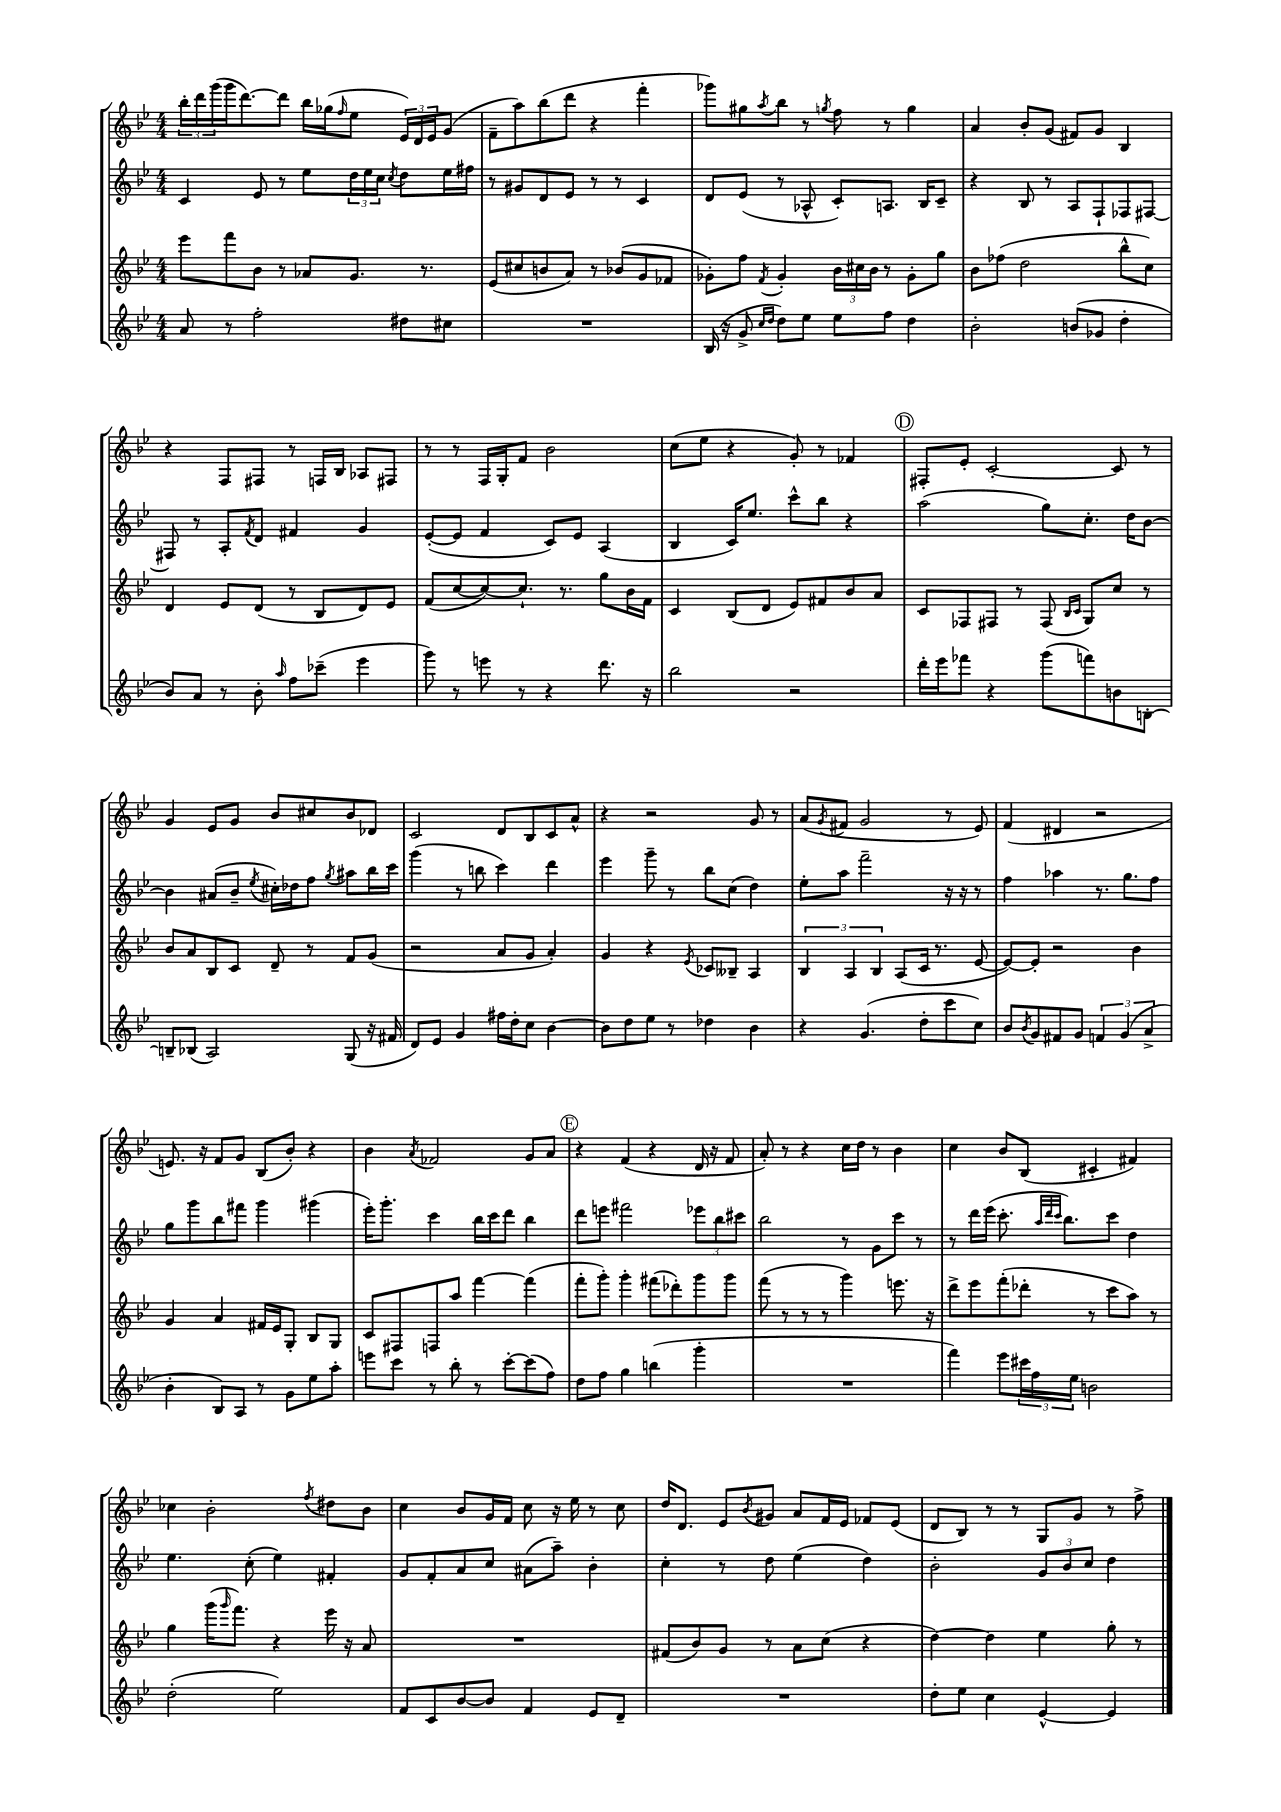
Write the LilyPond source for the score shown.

<<
\new StaffGroup <<
\new Staff = "s0" {
    \clef treble \key bes \major \numericTimeSignature \time 4/4
    \tuplet 3/2 { bes''16-. d'''16 g'''16( } g'''16 d'''8.~) d'''8 bes''16 ges''16( \grace { f''16 } ees''8 \tuplet 3/2 { ees'16) d'16 ees'16 } g'8( |
    f'8-- a''8) bes''8( d'''8 r4 f'''4-. |
    ges'''8) gis''8 \acciaccatura { a''8 } bes''8 r8 \acciaccatura { g''8 } f''8 r8 g''4 |
    a'4 bes'8-. g'8( fis'8) g'8 bes4 |
    r4 f8 fis8 r8 f16 bes16 aes8 fis8 |
    r8 r8 f16 g16-. f'8 bes'2 |
    c''8( ees''8 r4 g'8-.) r8 fes'4 |
    \mark \markup { \circle "D" } fis8-. ees'8-. c'2~-. c'8 r8 |
    g'4 ees'8 g'8 bes'8 cis''8 bes'8 des'8 |
    c'2 d'8 bes8 c'8 a'8-^ |
    r4 r2 g'8 r8 |
    a'8( \acciaccatura { g'8 } fis'8 g'2 r8 ees'8) |
    f'4( dis'4 r2 |
    e'8.) r16 f'8 g'8 bes8( bes'8-.) r4 |
    bes'4 \acciaccatura { a'8 } fes'2 g'8 a'8 |
    \mark \markup { \circle "E" } r4 f'4( r4 d'16 r16 f'8 |
    a'8-.) r8 r4 c''16 d''16 r8 bes'4 |
    c''4 bes'8 bes8( cis'4-. fis'4) |
    ces''4 bes'2-. \acciaccatura { f''8 } dis''8 bes'8 |
    c''4 bes'8 g'16 f'16 c''8 r16 ees''16 r8 c''8 |
    d''16 d'8. ees'8 \acciaccatura { bes'8 } gis'8 a'8 f'16 ees'16 fes'8 ees'8( |
    d'8 bes8) r8 r8 g8 g'8 r8 f''8-> \bar "|." |
}
\new Staff = "s1" {
    \clef treble \key bes \major \numericTimeSignature \time 4/4
    c'4 ees'8 r8 ees''8 \tuplet 3/2 { d''16 ees''16 c''16 } \acciaccatura { c''8 } d''8 ees''16 fis''16 |
    r8 gis'8 d'8 ees'8 r8 r8 c'4 |
    d'8 ees'8( r8 aes8-^ c'8-.) a8. bes16 c'8-- |
    r4 bes8 r8 a8 f8-! fes8 fis8~ |
    fis8 r8 a8-. \acciaccatura { f'8 } d'8 fis'4 g'4 |
    ees'8~-.( ees'8 f'4 c'8) ees'8 a4( |
    bes4 c'16) ees''8. c'''8-^ bes''8 r4 |
    \mark \markup { \circle "D" } a''2( g''8) c''8.-. d''16 bes'8~ |
    bes'4 ais'8( bes'8-- \acciaccatura { ees''8 } cis''16-.) des''16 f''8 \acciaccatura { g''8 } ais''8 bes''16 c'''16 |
    g'''4( r8 b''8 c'''4) d'''4 |
    ees'''4 g'''8-- r8 bes''8 c''8( d''4) |
    ees''8-. a''8 f'''2-- r16 r16 r8 |
    f''4 aes''4 r8. g''8. f''8 |
    g''8 g'''8 bes''8 fis'''8 g'''4 gis'''4( |
    ees'''16-.) g'''8.-. c'''4 bes''16 c'''16 d'''8 bes''4 |
    \mark \markup { \circle "E" } d'''8 e'''8 fis'''2 \tuplet 3/2 { ees'''8 bes''8 cis'''8 } |
    bes''2 r8 g'8 c'''8 r8 |
    r8 d'''16 ees'''16( c'''8.-. \grace { a''32 d'''32 c'''32 } bes''8.) c'''8 d''4 |
    ees''4. c''8-.( ees''4) fis'4-. |
    g'8 f'8-. a'8 c''8 ais'8( a''8--) bes'4-. |
    c''4-. r8 d''8 ees''4( d''4) |
    bes'2-. \tuplet 3/2 { g'8 bes'8 c''8 } d''4 \bar "|." |
}
\new Staff = "s2" {
    \clef treble \key bes \major \numericTimeSignature \time 4/4
    ees'''8 f'''8 bes'8 r8 aes'8 g'8. r8. |
    ees'8( cis''8 b'8 a'8) r8 bes'8( g'8 fes'8 |
    ges'8-.) f''8 \acciaccatura { f'8 } ges'4-. \tuplet 3/2 { bes'16 cis''16 bes'16 } r8 ges'8-. g''8 |
    bes'8 fes''8( d''2 bes''8-^ c''8) |
    d'4 ees'8 d'8( r8 bes8 d'8) ees'8 |
    f'8( c''8~ c''8~) c''8.-! r8. g''8 bes'16 f'16 |
    c'4 bes8( d'8 ees'8) fis'8 bes'8 a'8 |
    \mark \markup { \circle "D" } c'8 fes8 fis8 r8 fis8( \grace { bes16 c'16 } g8) c''8 r8 |
    bes'8 a'8 bes8 c'8 d'8-- r8 f'8 g'8( |
    r2 a'8 g'8 a'4-.) |
    g'4 r4 \acciaccatura { ees'8 } ces'8 beses8-- a4 |
    \tuplet 3/2 { bes4 a4 bes4 } a8( c'16 r8. ees'8~ |
    ees'8~) ees'8-. r2 bes'4 |
    g'4 a'4 fis'16 ees'16 g8-. bes8 g8 |
    c'8 fis8 f8 a''8 f'''4~ f'''4( |
    \mark \markup { \circle "E" } f'''8-. g'''8-.) g'''4-. fis'''8( des'''8-.) g'''8 g'''8 |
    f'''8( r8 r8 r8 g'''4) e'''8. r16 |
    d'''8-> ees'''8 f'''8-.( des'''8-. r8 c'''8 a''8) r8 |
    g''4 g'''16( \grace { g'''16 } f'''8.) r4 ees'''16 r16 a'8 |
    R1 |
    fis'8( bes'8) g'8 r8 a'8 c''8( r4 |
    d''4~) d''4 ees''4 g''8-. r8 \bar "|." |
}
\new Staff = "s3" {
    \clef treble \key bes \major \numericTimeSignature \time 4/4
    a'8 r8 f''2-. dis''8 cis''8 |
    R1 |
    bes16( r16 g'8-> \grace { c''16 d''16 } d''8) ees''8 ees''8 f''8 d''4 |
    bes'2-. b'8( ges'8 d''4-. |
    bes'8) a'8 r8 bes'8-. \grace { a''16 } f''8 ces'''8--( ees'''4 |
    g'''8) r8 e'''8 r8 r4 d'''8. r16 |
    bes''2 r2 |
    \mark \markup { \circle "D" } d'''16-. ees'''16 fes'''8 r4 g'''8( f'''8) b'8 b8~-. |
    b8-- bes8( a2) g8( r16 fis'16 |
    d'8) ees'8 g'4 fis''16 d''16-. c''8 bes'4~ |
    bes'8 d''8 ees''8 r8 des''4 bes'4 |
    r4 g'4.( d''8-. c'''8 c''8) |
    bes'8 \acciaccatura { bes'8 } g'8 fis'8 g'8 \tuplet 3/2 { f'4 g'4( a'4-> } |
    bes'4-. bes8) a8 r8 g'8 ees''8 a''8-. |
    e'''8 c'''8 r8 bes''8-. r8 c'''8~-. c'''8( f''8) |
    \mark \markup { \circle "E" } d''8 f''8 g''4 b''4( g'''4-. |
    R1 |
    f'''4) ees'''8 \tuplet 3/2 { cis'''16 f''16 ees''16 } b'2 |
    d''2-.( ees''2) |
    f'8 c'8 bes'8~ bes'8 f'4 ees'8 d'8-- |
    R1 |
    d''8-. ees''8 c''4 ees'4~-^ ees'4 \bar "|." |
}
>>
>>
\layout { \context { \Score \remove "Bar_number_engraver" } }
